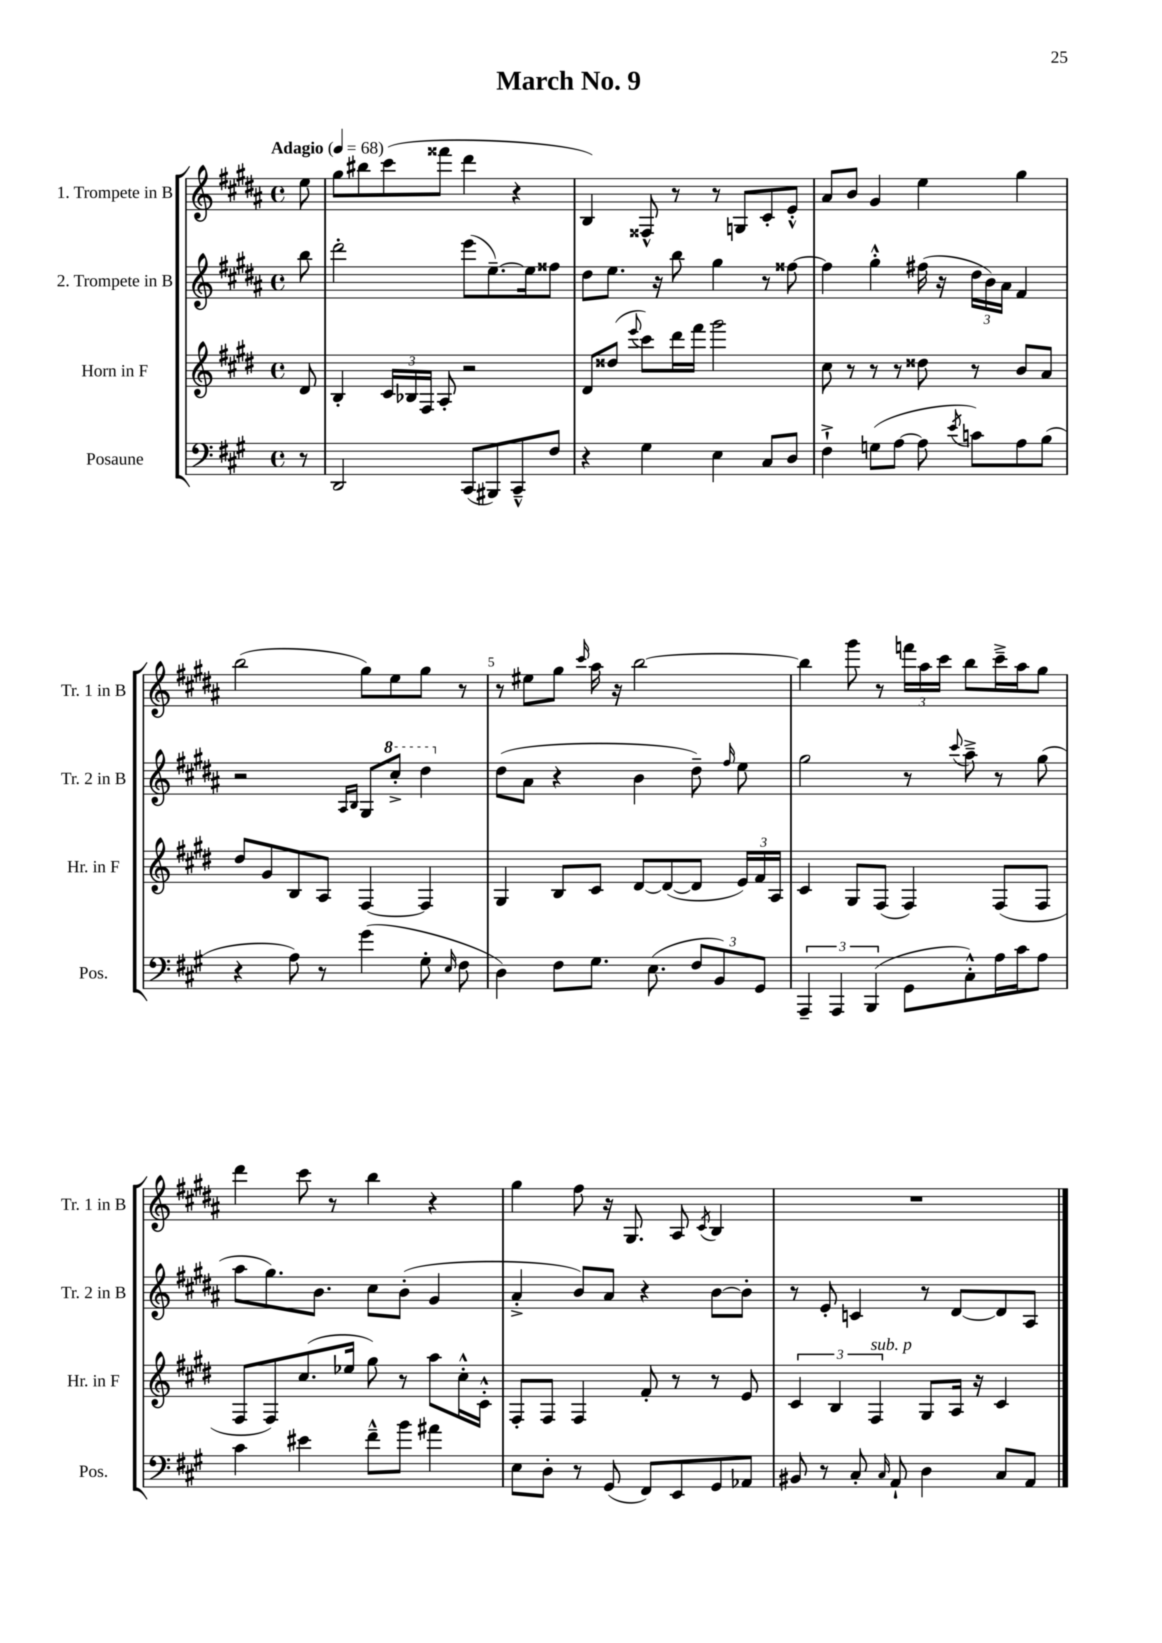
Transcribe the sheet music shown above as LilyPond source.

\header { title = "March No. 9" }
<<
\new StaffGroup <<
\new Staff = "s0" \with { instrumentName = "1. Trompete in B" shortInstrumentName = "Tr. 1 in B" } {
    \clef treble \key b \major \defaultTimeSignature \time 4/4 \partial 8 \tempo "Adagio" 4 = 68
    \autoBeamOff e''8 |
    gis''8[ bis''8 cis'''8( fisis'''8] dis'''4 r4 |
    b4) fisis8-^ r8 r8 g8[ cis'8-. e'8]-.-^ |
    ais'8[ b'8] gis'4 e''4 gis''4 |
    b''2( gis''8[) e''8 gis''8] r8 |
    r8 eis''8[ gis''8] \grace { cis'''16 } ais''16 r16 b''2~ |
    b''4 gis'''8 r8 \tuplet 3/2 { f'''16[ ais''16 cis'''16] } b''8[ cis'''16---> ais''16 gis''8] |
    dis'''4 cis'''8 r8 b''4 r4 |
    gis''4 fis''8 r16 gis8. ais8 \acciaccatura { cis'8 } b4 |
    R1 \bar "|." |
}
\new Staff = "s1" \with { instrumentName = "2. Trompete in B" shortInstrumentName = "Tr. 2 in B" } {
    \clef treble \key b \major \defaultTimeSignature \time 4/4 \partial 8
    \autoBeamOff b''8 |
    dis'''2-. e'''8[( e''8.~--) e''16 fisis''8] |
    dis''8[ e''8.] r16 b''8 gis''4 r8 fisis''8~ |
    fisis''4 gis''4-.-^ fis''16( r16 \tuplet 3/2 { dis''16[ b'16) ais'16] } fis'4 |
    r2 \grace { ais16[ b16] } gis8[ \ottava #1 cis'''8]-.-> dis'''4 \ottava #0 |
    dis''8[( ais'8] r4 b'4 dis''8--) \grace { fis''16 } e''8 |
    gis''2 r8 \appoggiatura { cis'''8 } ais''8---> r8 gis''8( |
    ais''8[ gis''8.) b'8.] cis''8[ b'8]-.( gis'4 |
    ais'4-.-> b'8[) ais'8] r4 b'8[~ b'8]-. |
    r8 e'8-. c'4 r8 dis'8[~ dis'8 ais8] \bar "|." |
}
\new Staff = "s2" \with { instrumentName = "Horn in F" shortInstrumentName = "Hr. in F" } {
    \clef treble \key e \major \defaultTimeSignature \time 4/4 \partial 8
    \autoBeamOff dis'8 |
    b4-. \tuplet 3/2 { cis'16[ bes16 fis16] } a8-. r2 |
    dis'8[ disis''8]( \appoggiatura { e'''8 } cis'''8[) dis'''16 fis'''16] gis'''2 |
    cis''8 r8 r8 r8 disis''8 r8 b'8[ a'8] |
    dis''8[ gis'8 b8 a8] fis4~ fis4 |
    gis4 b8[ cis'8] dis'8[~ dis'8~( dis'8] \tuplet 3/2 { e'16[) fis'16 a16] } |
    cis'4 gis8[ fis8]( fis4) fis8[( fis8] |
    fis8[ fis8) cis''8.( ees''16] gis''8) r8 a''8[ cis''16-.-^ cis'16]-.-^ |
    fis8[-. fis8] fis4 fis'8-. r8 r8 e'8 |
    \tuplet 3/2 { cis'4 b4 fis4^\markup { \italic "sub. p" } } gis8[ a16] r16 cis'4 \bar "|." |
}
\new Staff = "s3" \with { instrumentName = "Posaune" shortInstrumentName = "Pos." } {
    \clef bass \key a \major \defaultTimeSignature \time 4/4 \partial 8
    \autoBeamOff r8 |
    d,2 cis,8[( bis,,8) cis,8---^ fis8] |
    r4 gis4 e4 cis8[ d8] |
    fis4-!-> g8[( a8]~ a8 \acciaccatura { e'8 } c'8[) a8 b8]( |
    r4 a8) r8 gis'4( gis8-. \grace { e16 } fis8 |
    d4) fis8[ gis8.] e8.( \tuplet 3/2 { fis8[ b,8) gis,8] } |
    \tuplet 3/2 { a,,4-- a,,4 b,,4( } gis,8[ cis8-.-^) a16 cis'16 a8] |
    cis'4 eis'4 fis'8[---^ b'8] ais'4 |
    e8[ d8]-. r8 gis,8( fis,8[) e,8 gis,8 aes,8] |
    bis,8 r8 cis8-. \grace { cis16 } a,8-! d4 cis8[ a,8] \bar "|." |
}
>>
>>
\layout { \context { \Score \override BarNumber.break-visibility = ##(#f #t #t) barNumberVisibility = #(every-nth-bar-number-visible 5) } }
